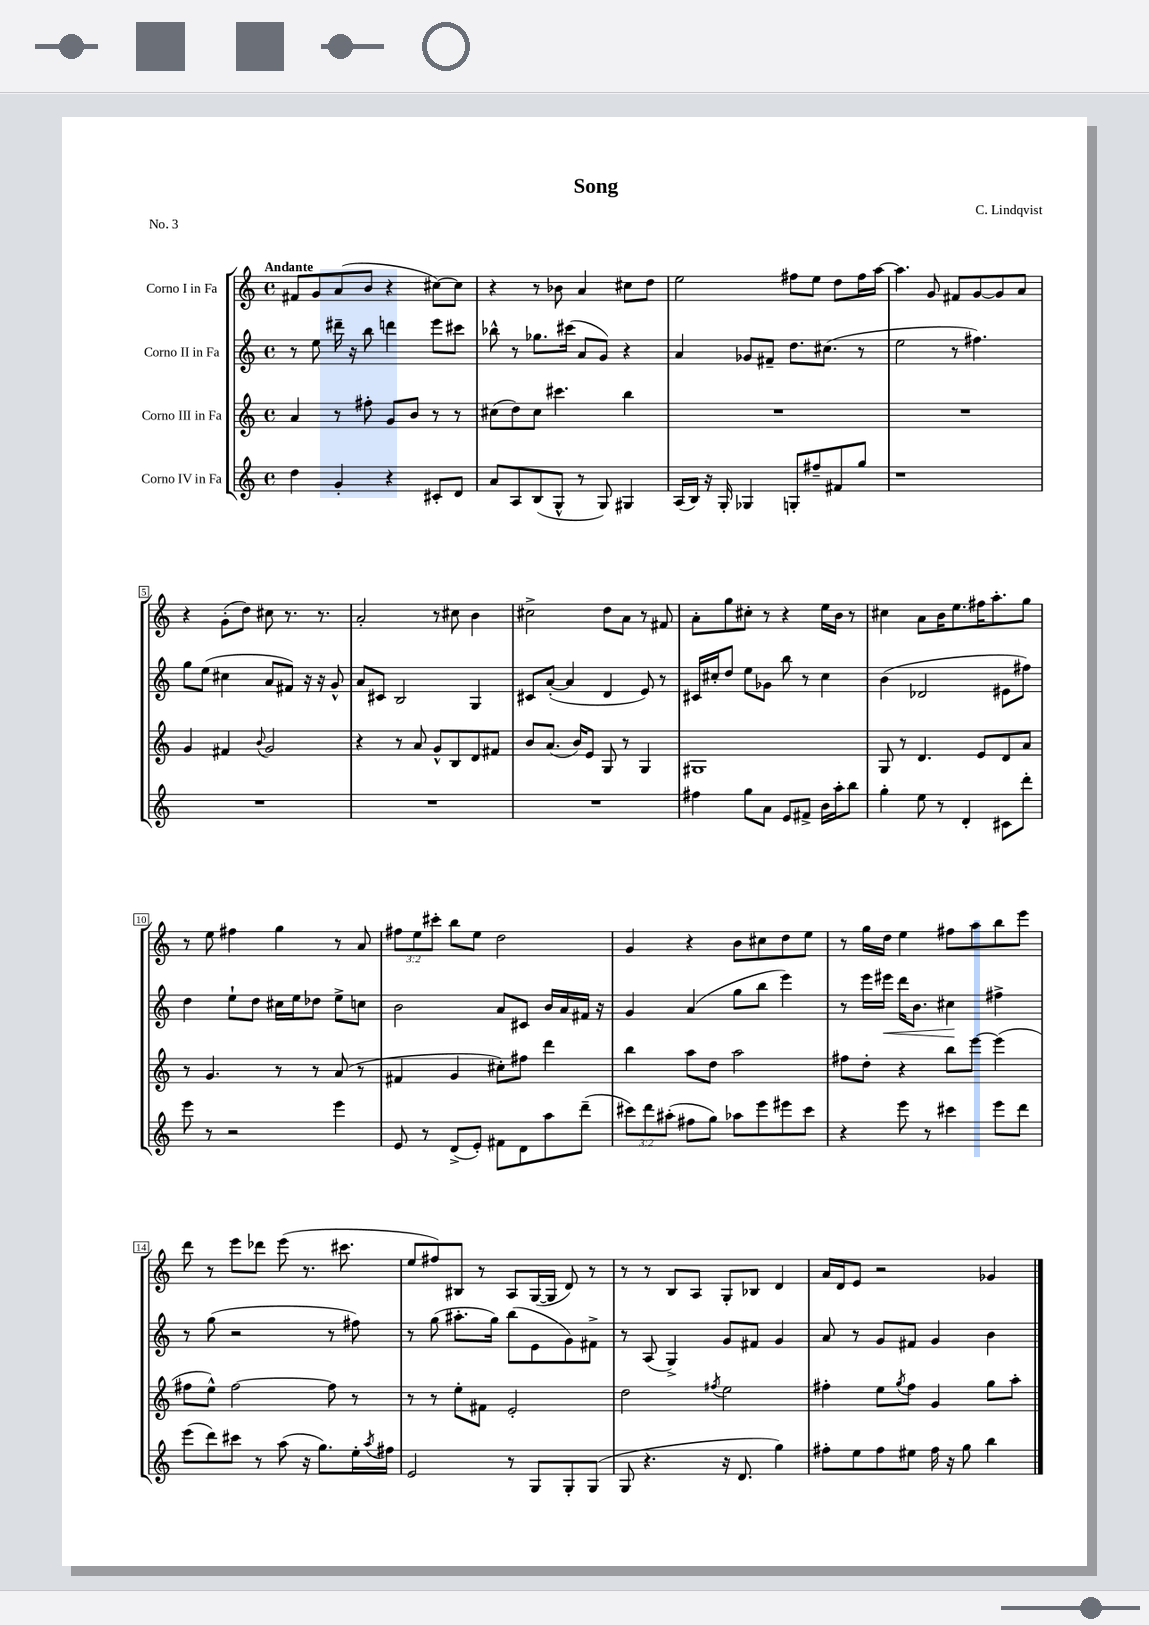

**kern	**kern	**kern	**dynam	**kern
*part4	*part3	*part2	*part2	*part1
*staff4	*staff3	*staff2	*staff2	*staff1
*I"Corno IV in Fa	*I"Corno III in Fa	*I"Corno II in Fa	*	*I"Corno I in Fa
*clefG2	*clefG2	*clefG2	*	*clefG2
*k[]	*k[]	*k[]	*	*k[]
*M4/4	*M4/4	*M4/4	*	*M4/4
*met(c)	*met(c)	*met(c)	*	*met(c)
=1	=1	=1	=1	=1
!	!	!	!	!LO:TX:a:B:t=Andante
4dd\	4a/	8r	.	8f#X/L
.	.	8ee\	.	8g/
4g'/	8r	16ddd#X~\	.	(8a/
.	.	16r	.	.
.	8ff#X'\	8bb\	.	8b/J
4r	8g/L	4dddn\	.	4r
.	8b/J	.	.	.
8c#X'/L	8r	8eee\L	.	[8cc#X\L)
8d/J	8r	8ccc#X\J	.	8cc#\J]
=2	=2	=2	=2	=2
8a/L	(8cc#X\L	8bb-X^^\	.	4r
8A/	8dd\)	8r	.	.
(8B/	8cc#\J	8.gg-X\L	.	8r
8G^^/J	4.ccc#X\	.	.	8b-X\
.	.	(16ccc#X\Jk	.	.
8r	.	8a/L	.	4a/
8G/)	.	8g/J)	.	.
4G#X/	4bb\	4r	.	8cc#X\L
.	.	.	.	8dd\J
=3	=3	=3	=3	=3
(16A/LL	1r	4a/	.	2ee\
16B/JJ)	.	.	.	.
16r	.	.	.	.
16G'/	.	.	.	.
4G-X/	.	8g-X/L	.	.
.	.	8f#X~/J	.	.
8Gn'/L	.	8.dd\L	.	8ff#X\L
8ff#X~/	.	.	.	8ee\J
.	.	(8.cc#X\J	.	.
8f#X/	.	.	.	8dd\L
8gg/J	.	8r	.	16ff#\L
.	.	.	.	[16aa\JJ
=4	=4	=4	=4	=4
1r	1r	2ee\	.	4.aa\]
.	.	.	.	8g/
.	.	8r	.	8f#X/L
.	.	4.ff#X\)	.	[8g/
.	.	.	.	8g/]
.	.	.	.	8a/J
!!LO:LB:g=z
=5	=5	=5	=5	=5
1r	4g/	8gg\L	.	4r
.	.	(8ee\J	.	.
.	4f#X/	4cc#X\	.	(8g'\L
.	.	.	.	8dd\J)
.	8qqb/	.	.	.
.	2g/	8a/L	.	8cc#X\
.	.	8f#X/J)	.	8.r
.	.	16r	.	.
.	.	16r	.	8.r
.	.	8g^^/	.	.
=6	=6	=6	=6	=6
1r	4r	8a/L	.	2a'/
.	.	8c#X/J	.	.
.	8r	2B/	.	.
.	8a/	.	.	.
.	8g^^/L	.	.	8r
.	8B/	.	.	8cc#X\
.	8d/	4G/	.	4b\
.	8f#X/J	.	.	.
=7	=7	=7	=7	=7
1r	8b/L	8c#X/L	.	2cc#X^\
.	(8.a/J	([8a'/J	.	.
.	.	4a/]	.	.
.	16b/KL)	.	.	.
.	8e/J	.	.	.
.	8G/	4d/	.	8dd\L
.	8r	.	.	8a\J
.	4G/	8e/)	.	8r
.	.	8r	.	8f#X/
=8	=8	=8	=8	=8
4ff#X\	1G#X	16c#X/LL	.	8a'\L
.	.	16cc#X'/J	.	.
.	.	8dd/J	.	8gg\
8gg\L	.	8ee\L	.	8cc#X'\J
8a\J	.	8g-X\J	.	8r
8e/L	.	8bb\	.	4r
8f#X^/J	.	8r	.	.
16b\LL	.	4cc#\	.	16ee\LL
16aa'\J	.	.	.	16b\JJ
8bb\J	.	.	.	8r
=9	=9	=9	=9	=9
4gg'\	8G/	(4b\	.	4cc#X\
.	8r	.	.	.
8ee\	4.d/	2d-X/	.	8a\L
8r	.	.	.	16b\K
.	.	.	.	8.ee\
4d'/	.	.	.	.
.	8e/L	.	.	16ff#X\K
.	.	.	.	8.aa'\
8c#X\L	8d/	8e#X\L	.	.
8ddd'\J	8a/J	8ff#X\J)	.	8gg\J
!!LO:LB:g=z
=10	=10	=10	=10	=10
8eee\	8r	4dd\	.	8r
8r	4.g/	.	.	8ee\
2r	.	8ee`\L	.	4ff#X\
.	.	8dd\J	.	.
.	8r	16cc#X\LL	.	4gg\
.	.	16ee\J	.	.
.	8r	8dd-X\J	.	.
4eee\	(8a/	8ee^\L	.	8r
.	8r	8ccn\J	.	8a/
=11	=11	=11	=11	=11
8e/	4f#X/	2b\	.	12ff#X\L
.	.	.	.	12ee\
8r	.	.	.	.
.	.	.	.	12ccc#X'\J
(8d^/L	4g/	.	.	8bb\L
8e'/J)	.	.	.	8ee\J
8f#X\L	8cc#X'\L)	8a/L	.	2dd\
8d\	8ff#X\J	8c#X/J	.	.
8aa\	4ddd\	16b/LL	.	.
.	.	16a/	.	.
(8ddd~\J	.	16f#X/JJ	.	.
.	.	16r	.	.
=12	=12	=12	=12	=12
12ccc#X\L)	4bb\	4g/	.	4g/
12ddd\	.	.	.	.
(12aa#X'\J	.	.	.	.
8ff#X\L	8aa\L	(4a/	.	4r
8gg\J)	8dd\J	.	.	.
8aa-X\L	2aa\	8gg\L	.	8b\L
8eee\	.	8bb\J	.	8cc#X\
8eee#X\	.	4eee\)	.	8dd\
8ccc#\J	.	.	.	8ee\J
=13	=13	=13	=13	=13
4r	8ff#X\L	8r	.	8r
.	8dd'\J	16eee\LL	.	16gg\LL
!	!	!	!LO:HP:b	!
.	.	16eee#X\JJ	<	16dd\JJ
8eee\	4r	16ddd\KL	.	4ee\
.	.	8.b\J	.	.
8r	.	.	.	.
4ccc#X\	8bb\L	4cc#X\	.	8ff#X\L
.	[8eee\J	.	.	8aa\
8eee\L	(4eee\]	4ff#X^\	[	8bb\
8ddd\J	.	.	.	8eee\J
!!LO:LB:g=z
=14	=14	=14	=14	=14
(8eee\L	8ff#X\L	8r	.	8ddd\
8ddd\)	8ee^^\J)	(8gg\	.	8r
8ccc#X\J	[2ff#\	2r	.	8eee\L
8r	.	.	.	8ddd-X\J
(8aa\	.	.	.	(8eee\
16r	.	.	.	8.r
8.gg\L)	.	.	.	.
.	8ff#\]	8r	.	.
.	.	.	.	8.ccc#X\
16ee'\L	8r	8ff#X\)	.	.
8qaa/	.	.	.	.
16ff#X\JJ	.	.	.	.
=15	=15	=15	=15	=15
2e/	8r	8r	.	8ee/L
.	8r	(8gg\	.	8ff#X/)
.	8ee'\L	8.aa#X'\L	.	8B#X/J
.	8f#X\J	.	.	8r
.	.	16gg\Jk)	.	.
8r	2e'/	(8bb\L	.	8A/L
8G/L	.	8e\	.	([16G/L
.	.	.	.	16G/JJ]
8G'/	.	8g\)	.	8d/)
(8G/J	.	8f#X^\J	.	8r
=16	=16	=16	=16	=16
8G/	2dd\	8r	.	8r
4.r	.	(8A/	.	8r
.	.	4G^/)	.	8B/L
.	.	.	.	8A/J
.	8qff#X/	.	.	.
16r	2ee\	8g/L	.	8G'/L
8.d/	.	.	.	.
.	.	8f#X/J	.	8B-X/J
4gg\)	.	4g/	.	4d/
=17	=17	=17	=17	=17
8ff#X'\L	4ff#X'\	8a/	.	16a/LL
.	.	.	.	16d/J
8ee\	.	8r	.	8e/J
8ff#\	8ee\L	8g/L	.	2r
.	8qgg/	.	.	.
8ee#X\J	8ff#\J	8f#X/J	.	.
16ff#\	4g/	4g/	.	.
16r	.	.	.	.
8gg\	.	.	.	.
4bb\	8gg\L	4b\	.	4g-X/
.	8aa'\J	.	.	.
==	==	==	==	==
*-	*-	*-	*-	*-
